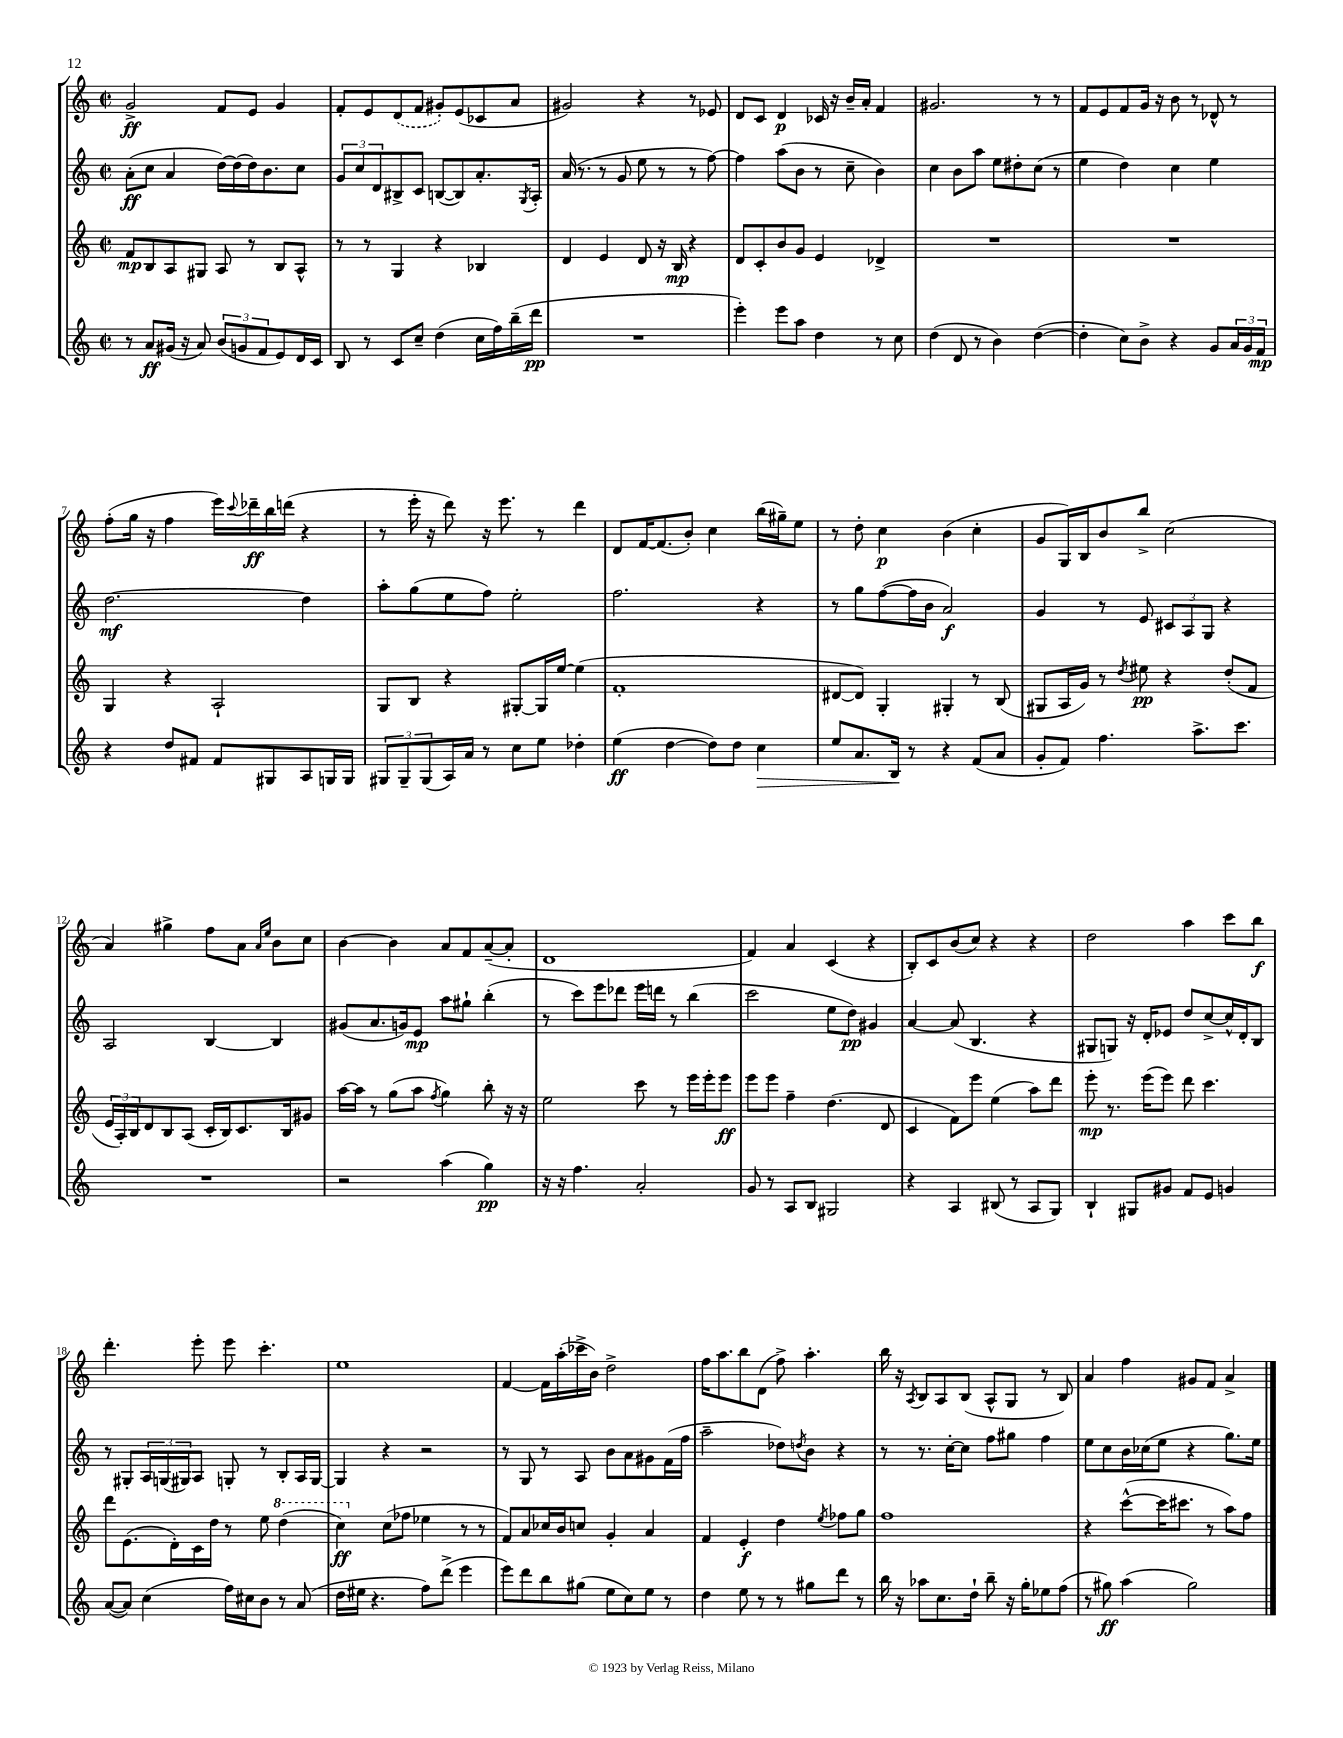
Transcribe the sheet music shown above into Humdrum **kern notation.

**kern	**dynam	**kern	**dynam	**kern	**dynam	**kern	**dynam
*part4	*part4	*part3	*part3	*part2	*part2	*part1	*part1
*staff4	*staff4	*staff3	*staff3	*staff2	*staff2	*staff1	*staff1
*clefG2	*	*clefG2	*	*clefG2	*	*clefG2	*
*k[]	*	*k[]	*	*k[]	*	*k[]	*
*M2/2	*	*M2/2	*	*M2/2	*	*M2/2	*
*met(c|)	*	*met(c|)	*	*met(c|)	*	*met(c|)	*
=1	=1	=1	=1	=1	=1	=1	=1
8r	.	8f/L	mp	(8a'\L	ff	2g^/	ff
8a/L	ff	8B/	.	8cc\J	.	.	.
(16g#X/Jk	.	8A/	.	4a/	.	.	.
16r	.	.	.	.	.	.	.
8a/)	.	8G#X/J	.	.	.	.	.
(12b/L	.	8A/	.	[16dd\LL)	.	8f/L	.
.	.	.	.	(16dd\]	.	.	.
12gn/	.	.	.	.	.	.	.
.	.	8r	.	16dd\J)	.	8e/J	.
12f/	.	.	.	.	.	.	.
.	.	.	.	8.b\	.	.	.
8e/)	.	8B/L	.	.	.	4g/	.
16d/L	.	8A^^/J	.	8cc\J	.	.	.
16c/JJ	.	.	.	.	.	.	.
=2	=2	=2	=2	=2	=2	=2	=2
8B/	.	8r	.	12g/L	.	8f'/L	.
.	.	.	.	12cc/	.	.	.
8r	.	8r	.	.	.	8e/	.
.	.	.	.	12d/	.	.	.
8c/L	.	4G/	.	8B#X^/	.	(8d/	.
8cc~/J	.	.	.	8c/J	.	8f/J	.
(4dd\	.	4r	.	([8Bn/L	.	8g#X'/L)	.
.	.	.	.	8B/])	.	(8e/	.
16cc\LL	.	4B-X/	.	8.a'/	.	8c-X/	.
16ff\)	.	.	.	.	.	.	.
(16bb~\	.	.	.	.	.	8a/J	.
.	.	.	.	8qG/	.	.	.
16ddd\JJ	pp	.	.	16A'/Jk	.	.	.
=3	=3	=3	=3	=3	=3	=3	=3
1r	.	4d/	.	(16a/	.	2g#X/)	.
.	.	.	.	8.r	.	.	.
.	.	4e/	.	8r	.	.	.
.	.	.	.	8g/	.	.	.
.	.	8d/	.	8ee\	.	4r	.
.	.	16r	.	8r	.	.	.
.	.	16B/	mp	.	.	.	.
.	.	4r	.	8r	.	8r	.
.	.	.	.	[8ff\)	.	8e-X/	.
=4	=4	=4	=4	=4	=4	=4	=4
4eee'\)	.	8d/L	.	4ff\]	.	8d/L	.
.	.	8c'/	.	.	.	8c/J	.
8eee\L	.	8b/	.	(8aa\L	.	4d/	p
8aa\J	.	8g/J	.	8b\J	.	.	.
4dd\	.	4e/	.	8r	.	16c-X/	.
.	.	.	.	.	.	16r	.
.	.	.	.	8cc~\	.	16b~/LL	.
.	.	.	.	.	.	16a'/JJ	.
8r	.	4d-X^/	.	4b\)	.	4f/	.
8cc\	.	.	.	.	.	.	.
=5	=5	=5	=5	=5	=5	=5	=5
(4dd\	.	1r	.	4cc\	.	2.g#X/	.
8d/	.	.	.	8b\L	.	.	.
8r	.	.	.	8aa\J	.	.	.
4b\)	.	.	.	8ee\L	.	.	.
.	.	.	.	8dd#X'\	.	.	.
([4dd\	.	.	.	(8cc\J	.	8r	.
.	.	.	.	8r	.	8r	.
=6	=6	=6	=6	=6	=6	=6	=6
4dd'\]	.	1r	.	4ee\	.	8f/L	.
.	.	.	.	.	.	8e/	.
8cc\L)	.	.	.	4dd\)	.	8f/	.
8b^\J	.	.	.	.	.	16g/Jk	.
.	.	.	.	.	.	16r	.
4r	.	.	.	4cc\	.	8b\	.
.	.	.	.	.	.	8r	.
8g/L	.	.	.	4ee\	.	8d-X^^/	.
24a/L	.	.	.	.	.	8r	.
24g/	.	.	.	.	.	.	.
24f/JJ	mp	.	.	.	.	.	.
!!LO:LB:g=z
=7	=7	=7	=7	=7	=7	=7	=7
4r	.	4G/	.	[2.dd\	mf	(8ff'\L	.
.	.	.	.	.	.	16gg\Jk	.
.	.	.	.	.	.	16r	.
8dd/L	.	4r	.	.	.	4ff\	.
8f#X/J	.	.	.	.	.	.	.
8f#/L	.	2A`/	.	.	.	16eee\LL)	.
.	.	.	.	.	.	8qqccc/	.
.	.	.	.	.	.	16ddd-X~\	ff
8G#X/	.	.	.	.	.	16bb\	.
.	.	.	.	.	.	(16dddn\JJ	.
8A/	.	.	.	4dd\]	.	4r	.
16Gn/L	.	.	.	.	.	.	.
16G/JJ	.	.	.	.	.	.	.
=8	=8	=8	=8	=8	=8	=8	=8
12G#X/L	.	8G/L	.	8aa'\L	.	8r	.
12G#~/	.	.	.	.	.	.	.
.	.	8B/J	.	(8gg\	.	16eee'\	.
(12G#/	.	.	.	.	.	.	.
.	.	.	.	.	.	16r	.
16A/L)	.	4r	.	8ee\	.	8ddd\)	.
16a/JJ	.	.	.	.	.	.	.
8r	.	.	.	8ff\J)	.	16r	.
.	.	.	.	.	.	8.eee\	.
8cc\L	.	[8G#X'/L	.	2ee'\	.	.	.
8ee\J	.	16G#/L]	.	.	.	8r	.
.	.	[16ee/JJ	.	.	.	.	.
4dd-X'\	.	(4ee\]	.	.	.	4ddd\	.
=9	=9	=9	=9	=9	=9	=9	=9
(4ee\	ff	1f'	.	2.ff\	.	8d/L	.
.	.	.	.	.	.	[16f/K	.
.	.	.	.	.	.	(8.f/]	.
[4dd\	.	.	.	.	.	.	.
.	.	.	.	.	.	8b'/J)	.
8dd\L])	.	.	.	.	.	4cc\	.
8dd\J	.	.	.	.	.	.	.
!	!LO:HP:b	!	!	!	!	!	!
4cc\	>	.	.	4r	.	(16bb\LL	.
.	.	.	.	.	.	16gg#X~\J)	.
.	.	.	.	.	.	8ee\J	.
=10	=10	=10	=10	=10	=10	=10	=10
8ee/L	.	[8d#X/L	.	8r	.	8r	.
8.a/	.	8d#/J])	.	8gg\L	.	8dd'\	.
.	.	4G'/	.	([8ff\	.	4cc\	p
16B/Jk	.	.	.	.	.	.	.
8r	]	.	.	16ff\L]	.	.	.
.	.	.	.	16b\JJ	.	.	.
4r	.	4G#X'/	.	2a/)	f	(4b\	.
(8f/L	.	8r	.	.	.	4cc'\	.
8a/J	.	(8B/	.	.	.	.	.
=11	=11	=11	=11	=11	=11	=11	=11
8g'/L	.	8G#X/L	.	4g/	.	8g/L	.
8f/J)	.	16A/L	.	.	.	16G/L)	.
.	.	16g/JJ)	.	.	.	16B/J	.
4.ff\	.	8r	.	8r	.	8b/	.
.	.	8qdd/	.	.	.	.	.
.	.	8ee#X\	pp	8e/	.	8bb^/J	.
.	.	4r	.	12c#X/L	.	(2cc\	.
.	.	.	.	12A/	.	.	.
8.aa^\L	.	.	.	.	.	.	.
.	.	.	.	12G/J	.	.	.
.	.	(8dd'/L	.	4r	.	.	.
8.ccc\J	.	.	.	.	.	.	.
.	.	8f/J	.	.	.	.	.
!!LO:LB:g=z
=12	=12	=12	=12	=12	=12	=12	=12
1r	.	24e/LL	.	2A/	.	4a/)	.
.	.	24A'/)	.	.	.	.	.
.	.	24B/J	.	.	.	.	.
.	.	8d/	.	.	.	.	.
.	.	8B/	.	.	.	4gg#X^\	.
.	.	(8A/J	.	.	.	.	.
.	.	16c'/LL	.	[4B/	.	8ff\L	.
.	.	16B/J)	.	.	.	.	.
.	.	8.c/	.	.	.	8a\J	.
.	.	.	.	.	.	16qqa/LL	.
.	.	.	.	.	.	16qqee/JJ	.
.	.	.	.	4B/]	.	8b\L	.
.	.	16B/k	.	.	.	.	.
.	.	8g#X/J	.	.	.	8cc\J	.
=13	=13	=13	=13	=13	=13	=13	=13
2r	.	[16aa\LL	.	(8g#X/L	.	[4b\	.
.	.	16aa\JJ]	.	.	.	.	.
.	.	8r	.	8.a/	.	.	.
.	.	(8gg\L	.	.	.	4b\]	.
.	.	.	.	16gn/k)	.	.	.
.	.	8aa\J	.	8e/J	mp	.	.
.	.	8qff/	.	.	.	.	.
(4aa\	.	4gg\)	.	8aa\L	.	8a/L	.
.	.	.	.	8gg#X`\J	.	8f/	.
4gg\)	pp	8bb'\	.	(4bb'\	.	([8a~/	.
.	.	16r	.	.	.	8a'/J]	.
.	.	16r	.	.	.	.	.
=14	=14	=14	=14	=14	=14	=14	=14
16r	.	2ee\	.	8r	.	1d	.
16r	.	.	.	.	.	.	.
4.ff\	.	.	.	8ccc\L)	.	.	.
.	.	.	.	8eee\	.	.	.
.	.	.	.	8ddd-X\J	.	.	.
2a'/	.	8ccc\	.	16eee\LL	.	.	.
.	.	.	.	16dddn\JJ	.	.	.
.	.	8r	.	8r	.	.	.
.	.	16eee\LL	.	(4bb\	.	.	.
.	.	16eee'\J	.	.	.	.	.
.	.	8eee\J	ff	.	.	.	.
=15	=15	=15	=15	=15	=15	=15	=15
8g/	.	8eee\L	.	2ccc\	.	4f/)	.
8r	.	8eee\J	.	.	.	.	.
8A/L	.	4ff~\	.	.	.	4a/	.
8B/J	.	.	.	.	.	.	.
2G#X/	.	(4.dd\	.	8ee\L	.	(4c/	.
.	.	.	.	8dd\J)	pp	.	.
.	.	.	.	4g#X/	.	4r	.
.	.	8d/	.	.	.	.	.
=16	=16	=16	=16	=16	=16	=16	=16
4r	.	4c/	.	[4a/	.	8B'/L)	.
.	.	.	.	.	.	8c/	.
4A/	.	8f\L)	.	(8a/]	.	(8b/	.
.	.	8eee\J	.	4.B/	.	8cc/J)	.
(8B#X/	.	(4ee\	.	.	.	4r	.
8r	.	.	.	.	.	.	.
8A/L	.	8aa\L)	.	4r	.	4r	.
8G/J)	.	8ddd\J	.	.	.	.	.
=17	=17	=17	=17	=17	=17	=17	=17
4B`/	.	8eee'\	mp	8G#X/L	.	2dd\	.
.	.	8.r	.	8Gn/J)	.	.	.
8G#X/L	.	.	.	16r	.	.	.
.	.	(16eee\KL	.	16d'/KL	.	.	.
8g#X/J	.	8eee\J)	.	8e-X/J	.	.	.
8f/L	.	8ddd\	.	8dd/L	.	4aa\	.
8e/J	.	4.ccc\	.	[8cc^/	.	.	.
4gn/	.	.	.	16cc^^/L]	.	8ccc\L	.
.	.	.	.	16d'/J	.	.	.
.	.	.	.	8B/J	.	8bb\J	f
!!LO:LB:g=z
=18	=18	=18	=18	=18	=18	=18	=18
([8a/L	.	8ddd\L	.	8r	.	4.ddd'\	.
8a/J])	.	(8.e\	.	8G#X'/L	.	.	.
(4cc\	.	.	.	24A/L	.	.	.
.	.	.	.	(24Gn/	.	.	.
.	.	16d'\L)	.	.	.	.	.
.	.	.	.	24G#X/J)	.	.	.
.	.	16c\	.	8A/J	.	8eee'\	.
.	.	16dd\JJ	.	.	.	.	.
16ff\LL)	.	8r	.	8Gn'/	.	8eee\	.
16cc#X\J	.	.	.	.	.	.	.
8b\J	.	8ee\	.	8r	.	4.ccc'\	.
*	*	*8va	*	*	*	*	*
8r	.	(4ddd\	.	8B'/L	.	.	.
(8a/	.	.	.	16A/L	.	.	.
.	.	.	.	[16G/JJ	.	.	.
=19	=19	=19	=19	=19	=19	=19	=19
16dd\LL	.	4ccc\)	ff	4G/]	.	1ee	.
16ee#X\JJ	.	.	.	.	.	.	.
4.r	.	.	.	.	.	.	.
*	*	*X8va	*	*	*	*	*
.	.	(8cc\L	.	4r	.	.	.
.	.	8ff-X\J	.	.	.	.	.
8ff\L)	.	4ee-X\	.	2r	.	.	.
(8ddd^\J	.	.	.	.	.	.	.
4eee\	.	8r	.	.	.	.	.
.	.	8r	.	.	.	.	.
=20	=20	=20	=20	=20	=20	=20	=20
8eee\L)	.	8f/L)	.	8r	.	[4f/	.
8ddd\	.	8a/	.	8G/	.	.	.
8bb\	.	16cc-X/L	.	8r	.	16f\LL]	.
.	.	16b/J	.	.	.	(16aa'\	.
(8gg#X\J	.	8ccn/J	.	8A/	.	16ccc-X^\	.
.	.	.	.	.	.	16b\JJ)	.
8ee\L	.	4g'/	.	8b\L	.	2dd^\	.
8cc\)	.	.	.	8a\	.	.	.
8ee\J	.	4a/	.	8g#X\	.	.	.
8r	.	.	.	(16f\L	.	.	.
.	.	.	.	16ff\JJ	.	.	.
=21	=21	=21	=21	=21	=21	=21	=21
4dd\	.	4f/	.	2aa~\	.	16ff\KL	.
.	.	.	.	.	.	8.aa\	.
8ee\	.	4e'/	f	.	.	8bb\	.
8r	.	.	.	.	.	(8d\J	.
8r	.	4dd\	.	8dd-X\L)	.	8ff^\)	.
.	.	.	.	8qddn/	.	.	.
8gg#X\L	.	.	.	8b\J	.	4.aa'\	.
.	.	8qee/	.	.	.	.	.
8ddd\J	.	8ff-X\L	.	4r	.	.	.
8r	.	8gg\J	.	.	.	.	.
=22	=22	=22	=22	=22	=22	=22	=22
16bb\	.	1ff	.	8r	.	16bb\	.
16r	.	.	.	.	.	16r	.
.	.	.	.	.	.	8qA/	.
8aa-X\L	.	.	.	8.r	.	8B/L	.
8.cc\	.	.	.	.	.	8A/	.
.	.	.	.	[16cc'\KL	.	.	.
.	.	.	.	8cc\J]	.	(8B/J	.
16dd`\Jk	.	.	.	.	.	.	.
8bb~\	.	.	.	8ff\L	.	8A^^/L	.
16r	.	.	.	8gg#X\J	.	8G/J	.
16gg'\KL	.	.	.	.	.	.	.
8ee-X\	.	.	.	4ff\	.	8r	.
(8ff\J	.	.	.	.	.	8B/)	.
=23	=23	=23	=23	=23	=23	=23	=23
8r	.	4r	.	8ee\L	.	4a/	.
8gg#X\)	ff	.	.	8cc\	.	.	.
(4aa\	.	([8ccc^^\L	.	16b\L	.	4ff\	.
.	.	.	.	(16cc-X\J	.	.	.
.	.	16ccc\K]	.	8ee\J	.	.	.
.	.	8.ccc#X\J	.	.	.	.	.
2gg#\)	.	.	.	4r	.	8g#X/L	.
.	.	8r	.	.	.	8f/J	.
.	.	8aa\L)	.	8.gg\L)	.	4a^/	.
.	.	8ff\J	.	.	.	.	.
.	.	.	.	16ee\Jk	.	.	.
==	==	==	==	==	==	==	==
*-	*-	*-	*-	*-	*-	*-	*-
